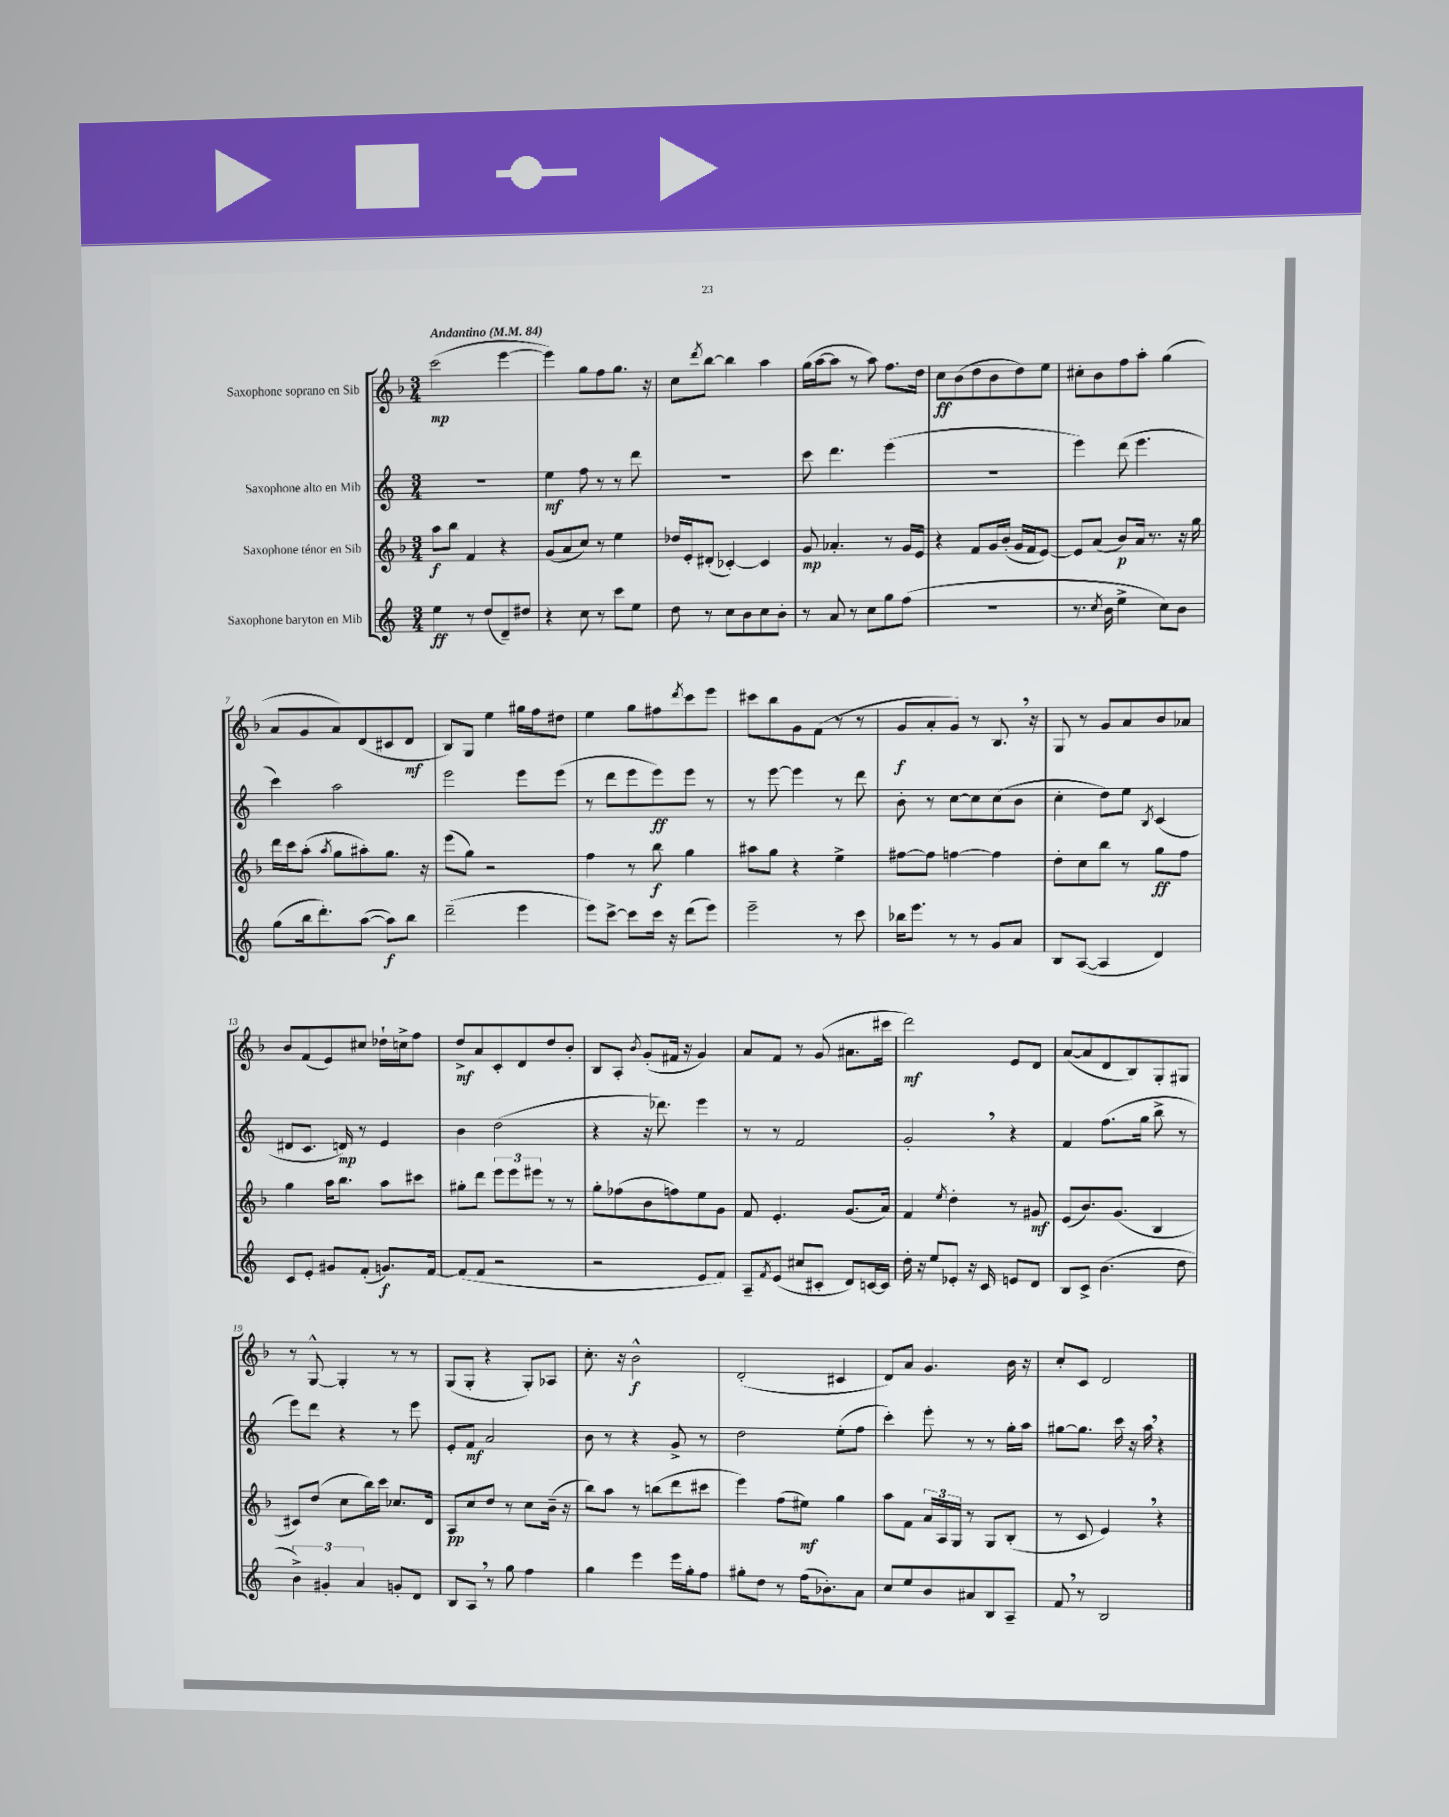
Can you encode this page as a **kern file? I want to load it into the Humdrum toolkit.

**kern	**kern	**kern	**kern
*staff4	*staff3	*staff2	*staff1
*clefG2	*clefG2	*clefG2	*clefG2
*k[]	*k[b-]	*k[]	*k[b-]
*M3/4	*M3/4	*M3/4	*M3/4
*MM84	*MM84	*MM84	*MM84
4ee	8aa	2.r	(2ccc
.	8bb-	.	.
8r	4f	.	.
(8dd	.	.	.
8d~)	4r	.	[4eee
8dd#	.	.	.
=	=	=	=
4r	(8g	4ee	4eee])
.	8a	.	.
8cc	8cc)	8ff	8gg
8r	8r	8r	8ff
8ccc	4ee	8r	8.gg
8ee	.	8ddd	.
.	.	.	16r
=	=	=	=
8dd	16dd-	2.r	8cc
.	16e'	.	.
.	.	.	8qddd
8r	(8d#'	.	[8bb-
8cc	[4c-')	.	4bb-]
8b	.	.	.
8cc	4c-]	.	4aa
8b'	.	.	.
=	=	=	=
8r	8g	8ccc	(16gg
.	.	.	[16aa
8a	4.a-'	4.ddd	8aa]
8r	.	.	8r
8cc	.	.	8aa)
8gg	8r	(4eee	8.ff
(8ff	16g	.	.
.	16e	.	16dd
=	=	=	=
2.r	4r	2.r	8cc
.	.	.	(8b-
.	8f	.	8dd
.	16g	.	8b-
.	(16b-'	.	.
.	16g	.	8dd)
.	16f	.	.
.	[8e)	.	8ee
=	=	=	=
8.r	8e]	4eee)	8cc#'
.	(8a	.	8b-
8qcc	.	.	.
16b	.	.	.
4ee^	8b-)	(8ddd	8ff
.	16a	4.eee	8aa'
.	8.r	.	.
8cc)	.	.	(4gg
8b	16r	.	.
.	16gg	.	.
=	=	=	=
(8gg	16ddd	4ccc)	8a
.	16ccc	.	.
16bb	(8aa'	.	8g
8.ddd')	.	.	.
.	8qaa	.	.
.	8gg	2aa	8a)
([8aa	8aa#')	.	(8d
8aa])	8.gg	.	8c#
8bb	.	.	8d
.	16r	.	.
=	=	=	=
(2ddd~	(8eee	2eee	8B-)
.	8gg)	.	8G
.	2r	.	4ee
4eee	.	8eee	16gg#
.	.	.	16ff
.	.	(8eee	8dd#
=	=	=	=
8eee)	4ff	8r	4ee
[8ccc^	.	8ddd	.
8ccc]	8r	8eee	8gg
16ccc	8bb-	8eee)	8ff#
16r	.	.	.
.	.	.	8qddd
(8ddd	4gg	8eee	8ccc
8eee)	.	8r	8eee
=	=	=	=
2eee~	8aa#	8r	8ccc#
.	8gg	[8eee	8bb-
.	4r	4eee]	8g
.	.	.	(8f
8r	4ee^	8r	8r
8ccc	.	8ddd	8r
=	=	=	=
16bb-	[8ff#	8b'	8g
8.eee	.	.	.
.	8ff#]	8r	8a'
8r	[4ff	[8cc	8g)
8r	.	8cc]	8r
8g	4ff]	(8cc	8.B-
8a	.	8b	.
.	.	.	16r
=	=	=	=
8B	8dd'	4cc'	8G
([8A	8cc	.	8r
4A]	8bb-	8dd)	8g
.	8r	8ee	8a
.	.	8qB	.
4d)	8gg	(4c	8b-
.	8ff	.	8a-
=	=	=	=
8c	4gg	8d#	8b-
8e'	.	8.c	(8f
8g#	16aa	.	8e)
.	8.bb-	16d)	.
(8f'	.	8r	8cc#
8.g)	8aa	4e	16dd-`
.	.	.	16cc^
.	8ccc#	.	8ff
[16f	.	.	.
=	=	=	=
(8f]	8gg#'	4b	8dd^
8f	8ddd	.	8a
2r	12eee	(2dd	8c'
.	12eee	.	.
.	.	.	8d
.	12eee#	.	.
.	8r	.	8dd
.	8r	.	8b-'
=	=	=	=
2r	8gg'	4r	8B-
.	(8ff-	.	8A'
.	.	.	8qb-
.	8b-	16r	(8g'
.	.	8.ddd-)	.
.	8ff)	.	16f#
.	.	.	16r
8e	8ee	4eee	4g)
8f)	8g	.	.
=	=	=	=
8A~	8f	8r	8a
8qf	.	.	.
(8e	4.e'	8r	8f
8cc#	.	2f	8r
8c#'	.	.	(8g
8d)	(8.g	.	8.a#
[16c	.	.	.
16c]	16a)	.	16ccc#
=	=	=	=
16dd'	4f	2g'	2ddd)
16r	.	.	.
8ee	.	.	.
.	8qee	.	.
8e-'	4dd'	.	.
16r	.	.	.
16c	.	.	.
8e	8r	4r	8e
8d	8g#	.	8d
=	=	=	=
8B	(8e	4f	([8a
8c^	8.b-)	.	8a]
(4.b	.	(8.ff	8d
.	(8.g	.	.
.	.	.	8B-)
.	.	16gg	.
.	4B-	8bb^	8G'
8dd	.	8r	8G#
=	=	=	=
6b^)	8c#)	8eee)	8r
.	(8dd	8ddd	[8G^^
6g#'	.	.	.
.	8cc	4r	4G']
6a	.	.	.
.	16bb-)	.	.
.	16ccc	.	.
8g'	8.cc-	8r	8r
8d	.	8eee	8r
.	16d	.	.
=	=	=	=
8B	8A	8e'	(8G
8A	8cc	8f	8G'
8r	8dd	2a	4r
8gg	8r	.	.
4ff	8cc	.	8G')
.	(16b-~	.	8A-
.	16r	.	.
=	=	=	=
4gg	8bb-)	8b	8.cc'
.	8aa	8r	.
.	.	.	16r
4eee	8r	4r	2b-^^
.	(8bb	.	.
16eee	8ddd	8g^	.
16gg'	.	.	.
8ff	8ccc#	8r	.
=	=	=	=
8gg#'	4eee)	2dd	(2d'
8dd	.	.	.
8r	(8ff	.	.
(16ff	8ee#)	.	.
8.b-')	.	.	.
.	4gg	(8ee'	4c#
8a	.	8ff	.
=	=	=	=
8cc	8aa	4ccc')	8d)
8ee	8f	.	8a
8b	24a	8eee'	4.g
.	24A	.	.
.	24G	.	.
8a#	8r	8r	.
8B	8G	8r	.
8A~	(8B-'	16gg'	16b-
.	.	16aa	16r
=	=	=	=
8f	8r	[8gg#	8cc'
8r	8c	8.gg#]	8c
2B	4e)	.	2d
.	.	16ccc	.
.	.	16r	.
.	.	16aa	.
.	4r	4r	.
==	==	==	==
*-	*-	*-	*-
